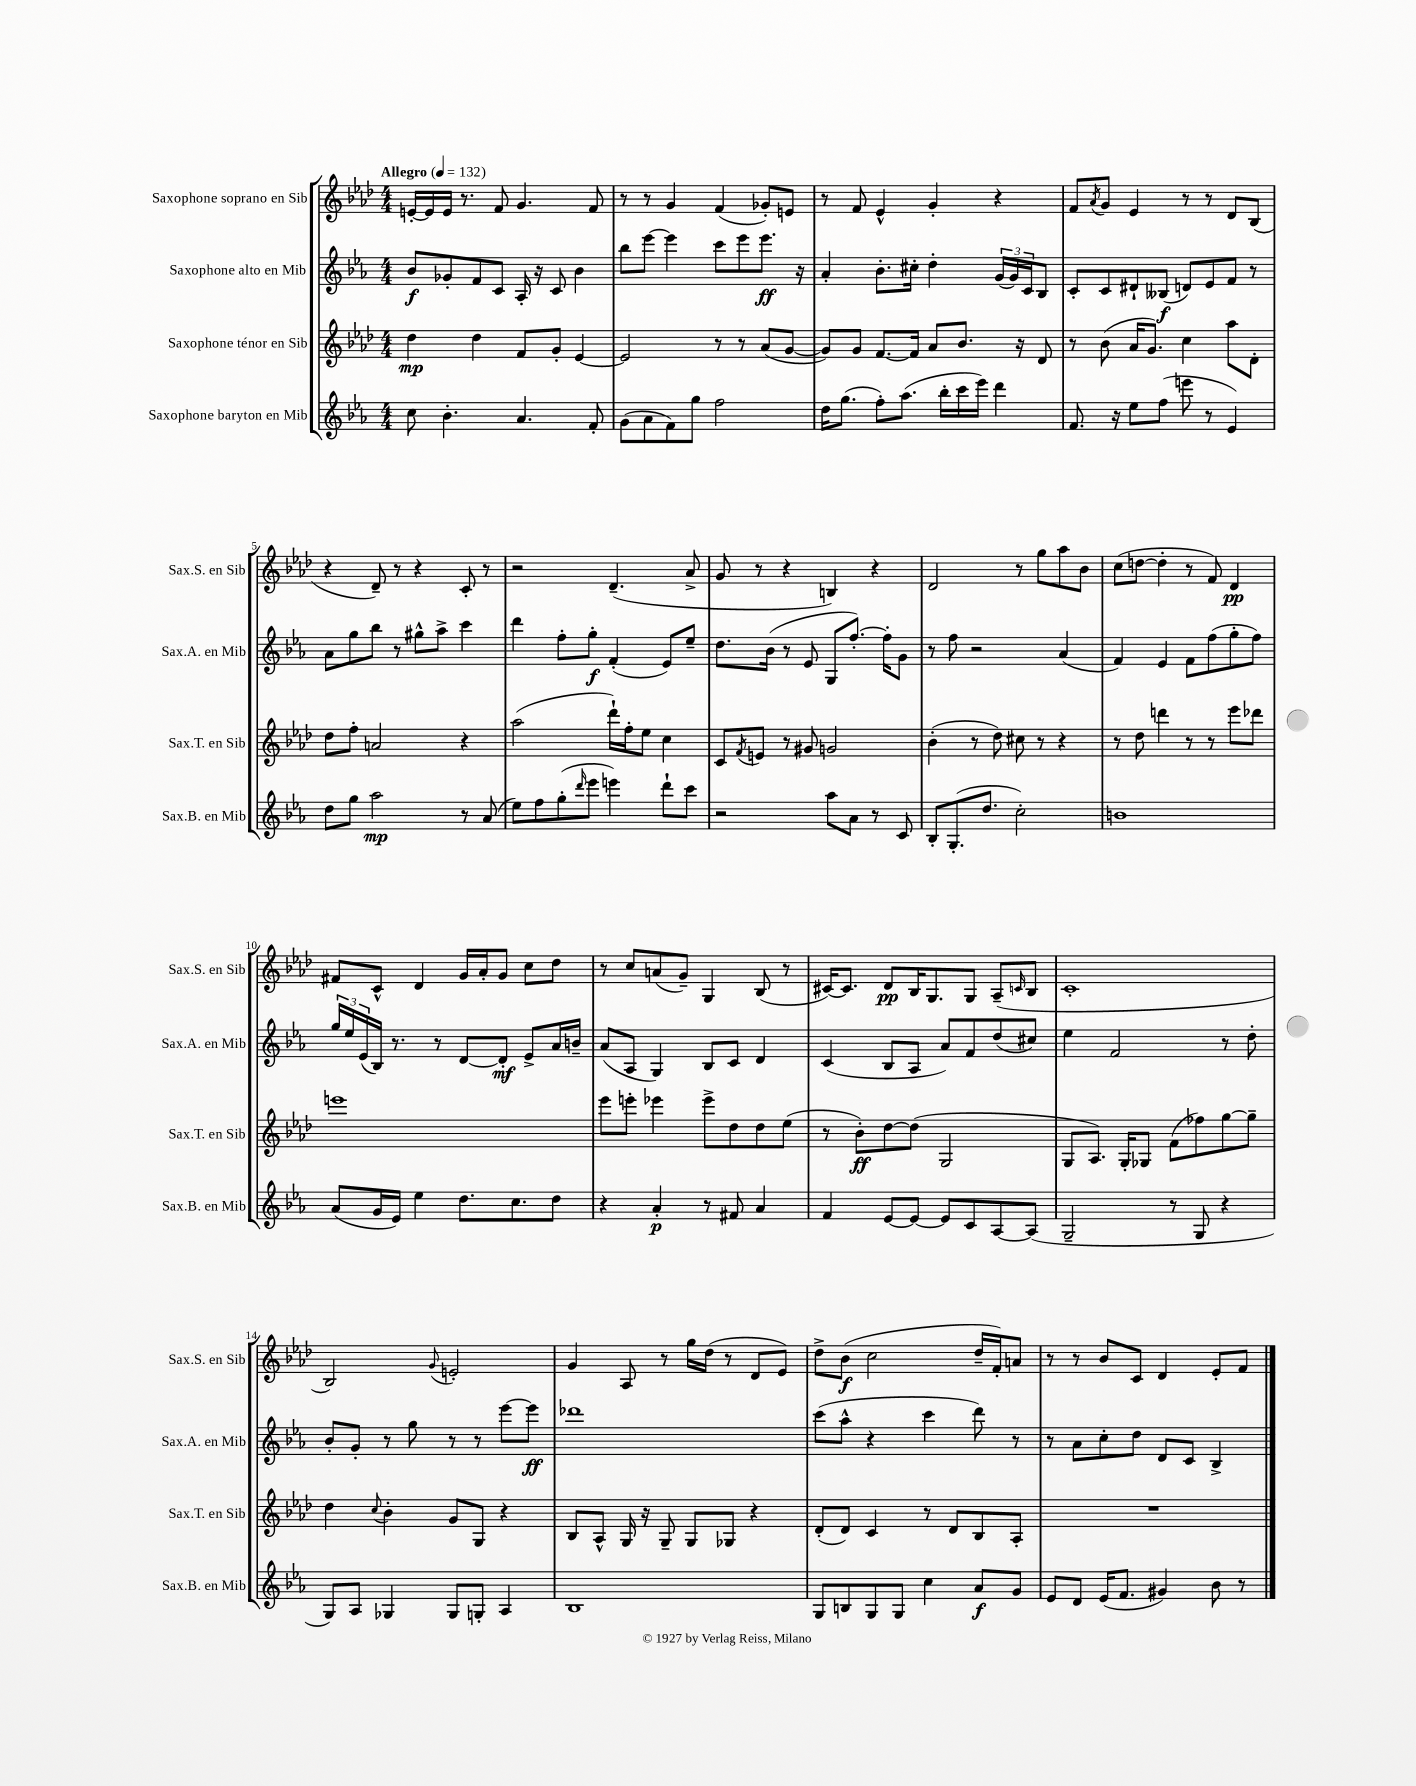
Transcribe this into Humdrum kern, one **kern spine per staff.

**kern	**kern	**kern	**kern
*staff4	*staff3	*staff2	*staff1
*clefG2	*clefG2	*clefG2	*clefG2
*k[b-e-a-]	*k[b-e-a-d-]	*k[b-e-a-]	*k[b-e-a-d-]
*M4/4	*M4/4	*M4/4	*M4/4
*MM132	*MM132	*MM132	*MM132
8cc	4dd-	8b-	[16e'
.	.	.	16e]
4.b-'	.	8g-'	16e
.	.	.	8.r
.	4dd-	8f	.
.	.	8c	8f
4.a-	8f	16A-'	4.g
.	.	16r	.
.	8g'	8c	.
.	[4e-	4b-	.
8f'	.	.	8f
=	=	=	=
(8g	2e-]	8bb-	8r
8a-	.	[8eee-	8r
8f)	.	4eee-]	4g
8gg	.	.	.
2ff	8r	8ccc	(4f
.	8r	8eee-	.
.	(8a-	8.eee-	8g-')
.	[8g	.	8e
.	.	16r	.
=	=	=	=
16dd	8g])	4a-'	8r
(8.gg	.	.	.
.	8g	.	8f
8ff')	[8.f	8.b-'	4e-^^
(8.aa-	.	.	.
.	16f]	16cc#'	.
.	8a-	4dd'	4g'
16bb-'	.	.	.
16ccc	8.b-	.	.
16eee-)	.	.	.
4ddd	.	(24g	4r
.	.	24g)	.
.	16r	.	.
.	.	24c	.
.	8d-	8B-	.
=	=	=	=
8.f	8r	8c'	8f
.	.	.	8qa-
.	(8b-	8c	8g
16r	.	.	.
8ee-	16a-	8d#`	4e-
.	8.g)	.	.
(8ff	.	(8B--	.
8eee	4cc	8d)	8r
8r	.	8e-	8r
4e-)	8aa-	8f	8d-
.	8d-'	8r	(8B-
=	=	=	=
8dd	8dd-	8a-	4r
8gg	8ff'	8gg	.
2aa-	2a	8bb-	8d-~)
.	.	8r	8r
.	.	8gg#^^	4r
.	.	8aa-^	.
8r	4r	4ccc	8c'
(8a-	.	.	8r
=	=	=	=
8ee-)	(2aa-	4ddd	2r
8ff	.	.	.
(8gg'	.	8ff'	.
16qqddd	.	.	.
8eee-	.	8gg'	.
4eee)	16ddd-`)	(4f'	(4.d-~
.	16ff'	.	.
.	8ee-	.	.
8ddd`	4cc	8e-)	.
8ccc	.	8ee-~	8a-^
=	=	=	=
2r	8c	8.dd	8g
.	8qf	.	.
.	8e	.	8r
.	.	(16b-	.
.	8r	8r	4r
.	8g#	8e-	.
8aa-	2g	8G	4B)
8a-	.	[8.ff')	.
8r	.	.	4r
.	.	16ff']	.
8c	.	8g	.
=	=	=	=
8B-'	(4b-'	8r	2d-
(8.G'	.	8ff	.
.	8r	2r	.
8.dd	.	.	.
.	8dd-)	.	.
2cc')	8cc#	.	8r
.	8r	.	8gg
.	4r	(4a-	8aa-
.	.	.	8b-
=	=	=	=
1b	8r	4f)	(8cc
.	8dd-	.	[8dd
.	4ddd	4e-	4dd']
.	8r	8f	8r
.	8r	(8ff	8f)
.	8eee-	8gg'	4d-
.	8ddd-	8ff)	.
=	=	=	=
(8a-	1eee	24gg	8f#
.	.	24ee-	.
.	.	(24e-	.
16g	.	16B-)	8c^^
16e-)	.	8.r	.
4ee-	.	.	4d-
.	.	8r	.
8.dd	.	[8d	16g
.	.	.	16a-'
.	.	8d']	8g
8.cc	.	.	.
.	.	8e-^	8cc
8dd	.	16a-	8dd-
.	.	16b~	.
=	=	=	=
4r	8eee-	(8a-	8r
.	8eee'	8A-	8cc
4a-'	4eee-	4G)	(8a
.	.	.	8g~)
8r	8eee-^	8B-	4G
8f#	8dd-	8c	.
4a-	8dd-	4d	(8B-
.	(8ee-	.	8r
=	=	=	=
4f	8r	(4c	[16c#)
.	.	.	8.c#]
.	8b-')	.	.
[8e-	[8dd-	8B-	8d-
8e-_	(8dd-]	8A-	16B-
.	.	.	8.G
8e-]	2G	8a-)	.
8c	.	8f	8G
[8A-	.	(8dd	(8A-~
.	.	.	16qqc
(8A-]	.	8cc#)	8B-
=	=	=	=
2G~	8G	4ee-	1c'
.	8.A-)	.	.
.	.	2f	.
.	16G'	.	.
.	8G-	.	.
8r	(8f	.	.
8G	8ff-)	.	.
4r	[8gg	8r	.
.	8gg~]	8dd'	.
=	=	=	=
8G)	4dd-	8b-'	2B-)
8A-	.	8g'	.
.	8qqcc	.	.
4G-	4b-'	8r	.
.	.	8gg	.
.	.	.	8qqg
8G-	8g	8r	2e'
8G'	8G	8r	.
4A-	4r	[8eee-	.
.	.	8eee-]	.
=	=	=	=
1B-	8B-	1ddd-	4g
.	8A-^^	.	.
.	16G	.	8A-
.	16r	.	.
.	8G~	.	8r
.	8G	.	16gg
.	.	.	(16dd-
.	8G-	.	8r
.	4r	.	8d-
.	.	.	8e-)
=	=	=	=
8G	(8d-'	(8ccc	8dd-^
8B	8d-)	8aa-^^	(8b-
8G	4c	4r	2cc
8G	.	.	.
4cc	8r	4ccc	.
.	8d-	.	.
8a-	8B-	8ddd)	16dd-~
.	.	.	16f')
8g	8A-'	8r	8a
=	=	=	=
8e-	1r	8r	8r
8d	.	8a-	8r
(16e-	.	8cc'	8b-
8.f	.	.	.
.	.	8dd	8c
4g#)	.	8d	4d-
.	.	8c	.
8b-	.	4B-^	8e-'
8r	.	.	8f
==	==	==	==
*-	*-	*-	*-
